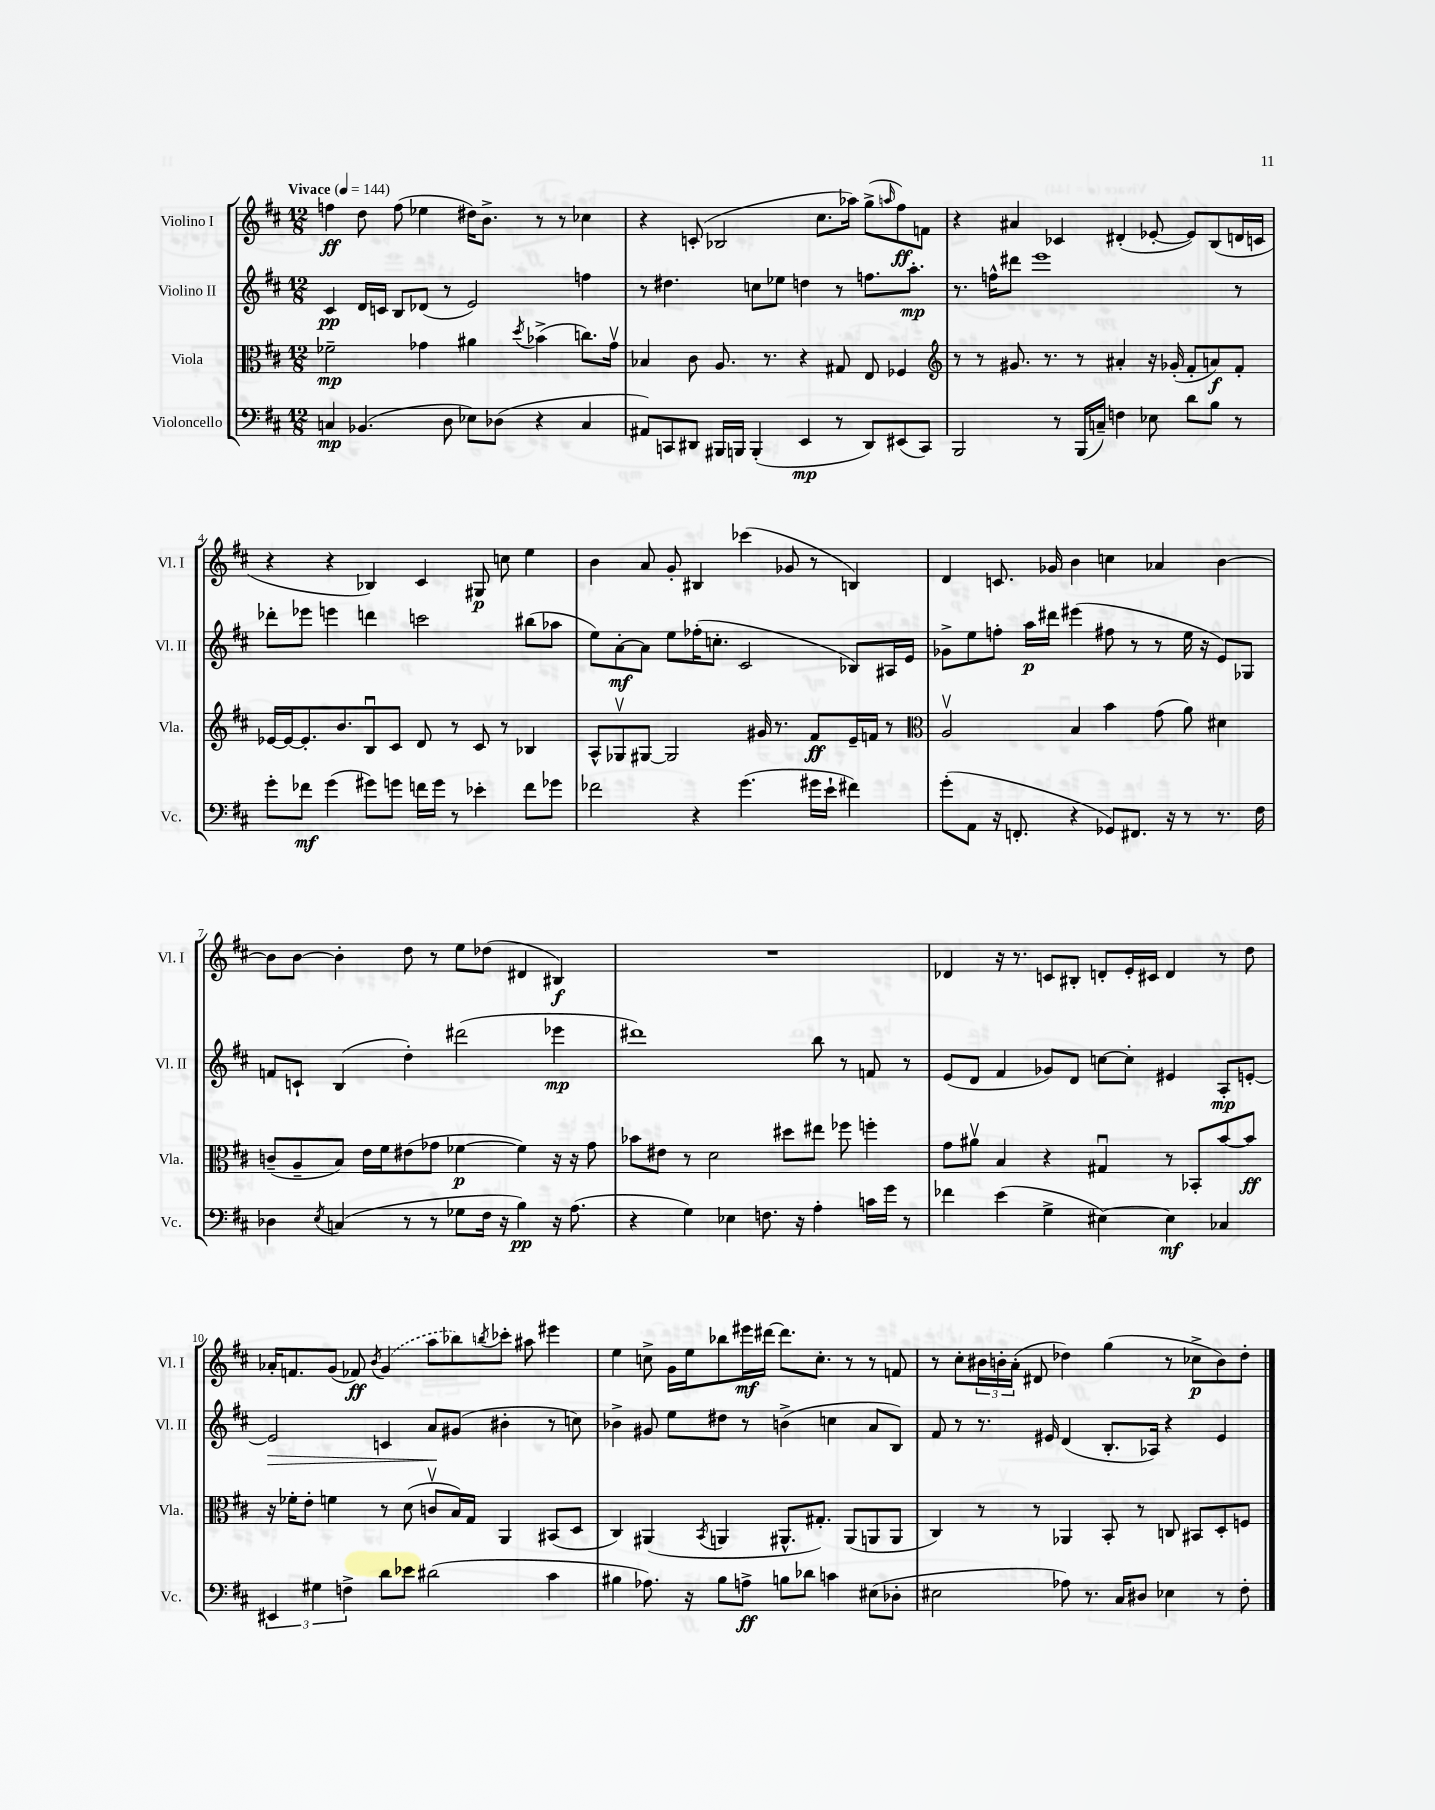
<<
\new StaffGroup <<
\new Staff = "s0" \with { instrumentName = "Violino I" shortInstrumentName = "Vl. I" } {
    \clef treble \key d \major \numericTimeSignature \time 12/8 \tempo "Vivace" 4 = 144
    f''4\ff d''8 f''8( ees''4 dis''16) b'8.-> r8 r8 ces''4 |
    r4 c'8-.( bes2 cis''8. aes''16) g''8->( \grace { a''16 } fis''8\ff) f'8 |
    r4 ais'4 ces'4 dis'4-.( ees'8~-. ees'8) b8( d'16 c'16 |
    r4 r4 bes4) cis'4 gis8\p c''8 e''4 |
    b'4 a'8 g'8-. bis4 ces'''4( ges'8 r8 b4) |
    d'4 c'8. ges'16 b'4 c''4 aes'4 b'4~ |
    b'8 b'8~ b'4-. d''8 r8 e''8 des''8( dis'4 bis4\f) |
    R1. |
    des'4 r16 r8. c'8 bis8-. d'8-. e'16-. cis'16 d'4 r8 d''8 |
    aes'16-. f'8. g'8( fes'8\ff) \acciaccatura { b'8 } \once \slurDashed g'4( a''8 bes''8) \acciaccatura { b''8 } ces'''8-. ais''8 eis'''4 |
    e''4 c''8-> g'16 e''16 bes''8 eis'''16\mf dis'''16~ dis'''8. c''8.-. r8 r8 f'8 |
    r8 cis''8-. \tuplet 3/2 { bis'16 b'16-. a'16-.( } dis'8 des''4) g''4( r8 ces''8->\p b'8) des''8-. \bar "|." |
}
\new Staff = "s1" \with { instrumentName = "Violino II" shortInstrumentName = "Vl. II" } {
    \clef treble \key d \major \numericTimeSignature \time 12/8
    cis'4\pp d'16 c'16 b8 des'8( r8 e'2) f''4 |
    r8 dis''4. c''8 ees''8 d''4 r8 f''8. a''8.-.\mp |
    r8. f''16-^ dis'''8 e'''1 r8 |
    des'''8-. ees'''8 e'''4 d'''4 c'''2 bis''8( aes''8 |
    e''8) a'8~-.\mf a'8 e''8 fes''16-.( c''8.-. cis'2 bes8) ais16 e'16 |
    ges'8-> e''8 f''8-. a''16\p dis'''16 eis'''4( fis''8 r8 r8 e''16 r16 e'8) ges8 |
    f'8 c'8-! b4( d''4-.) dis'''2( ees'''4\mp |
    dis'''1) b''8 r8 f'8 r8 |
    e'8( d'8 fis'4 ges'8) d'8 c''8~ c''8-. eis'4 a8-.\mp e'8~-. |
    e'2\> c'4 a'8\! gis'8( bis'4-. r8 c''8) |
    bes'4-> gis'8 e''8 dis''8 r8 b'4->( c''4 a'8 b8) |
    fis'8 r8 r8. eis'16 d'4( b8.-. aes16) r4 eis'4 \bar "|." |
}
\new Staff = "s2" \with { instrumentName = "Viola" shortInstrumentName = "Vla." } {
    \clef alto \key d \major \numericTimeSignature \time 12/8
    fes'2--\mp ges'4 ais'4 \acciaccatura { d''8 } bes'4->( c''8.) ges'16\upbow |
    bes4 cis'8 a8. r8. r4 gis8 e8 fes4 |
    \clef treble r8 r8 gis'8. r8. r8 ais'4-. r16 ges'16-.( fis'8-. a'8\f) fis'8-. |
    ees'16~ ees'16~ ees'8.-. b'8. b8\downbow cis'8 d'8 r8 cis'8 r8 bes4 |
    a8-^ ges8\upbow gis8~ gis2 gis'16 r8. fis'8\ff e'16-- f'16 r8 |
    \clef alto a2\upbow b4 b'4 g'8( a'8) dis'4 |
    c'8--( a8-- b8) e'16 fis'16 eis'8( ges'8 fes'4~\p fes'4) r16 r16 ges'8 |
    bes'8 eis'8 r8 d'2 dis''8 eis''8 fes''8 f''4-. |
    g'8 ais'8\upbow b4 r4 gis4\downbow r8 bes,8-. b'8~ b'8\ff |
    r16 fes'16-. e'8-. f'4 r8 d'8( c'8\upbow b16) g16 a,4 bis,8( d8 |
    cis4) ais,4( \acciaccatura { b,8 } a,4 ais,8.-^ gis8.-.) ais,8( a,8 a,8 |
    cis4) r8 r8 aes,4 b,8-. r8 c8 bis,8 d8-. f8 \bar "|." |
}
\new Staff = "s3" \with { instrumentName = "Violoncello" shortInstrumentName = "Vc." } {
    \clef bass \key d \major \numericTimeSignature \time 12/8
    c4\mp bes,4.( d8 ees8) des8( r4 c4 |
    ais,8) c,8 dis,8 bis,,16 b,,16 b,,4-.( e,4\mp r8 dis,8) eis,8( c,8) |
    b,,2 r8 b,,16( c16--) f4 ees8 d'8 b8 r8 |
    g'8-. fes'8\mf g'4( gis'8) g'8 f'16 g'16 r8 ees'4-. f'8 ges'8 |
    fes'2 r4 g'4.( gis'16 e'16-! fis'4) |
    g'8-.( a,8 r16 f,8.-. r4 ges,8) fis,8. r16 r8 r8. fis16 |
    des4 \acciaccatura { e8 } c4( r8 r8 ges8 fis16 r16 b4\pp) r16 a8.( |
    r4 g4) ees4 f8. r16 a4-. c'16 g'16 r8 |
    fes'4 e'4( g4-> eis4~) eis4\mf ces4 |
    \tuplet 3/2 { eis,4 gis4 f4-> } d'8 ees'8 dis'2( cis'4 |
    bis4 aes8.) r16 bis8 a8->\ff b8 des'8 c'4 eis8( des8-. |
    eis2 aes8) r8. cis16 dis8 ees4 r8 fis8-. \bar "|." |
}
>>
>>
